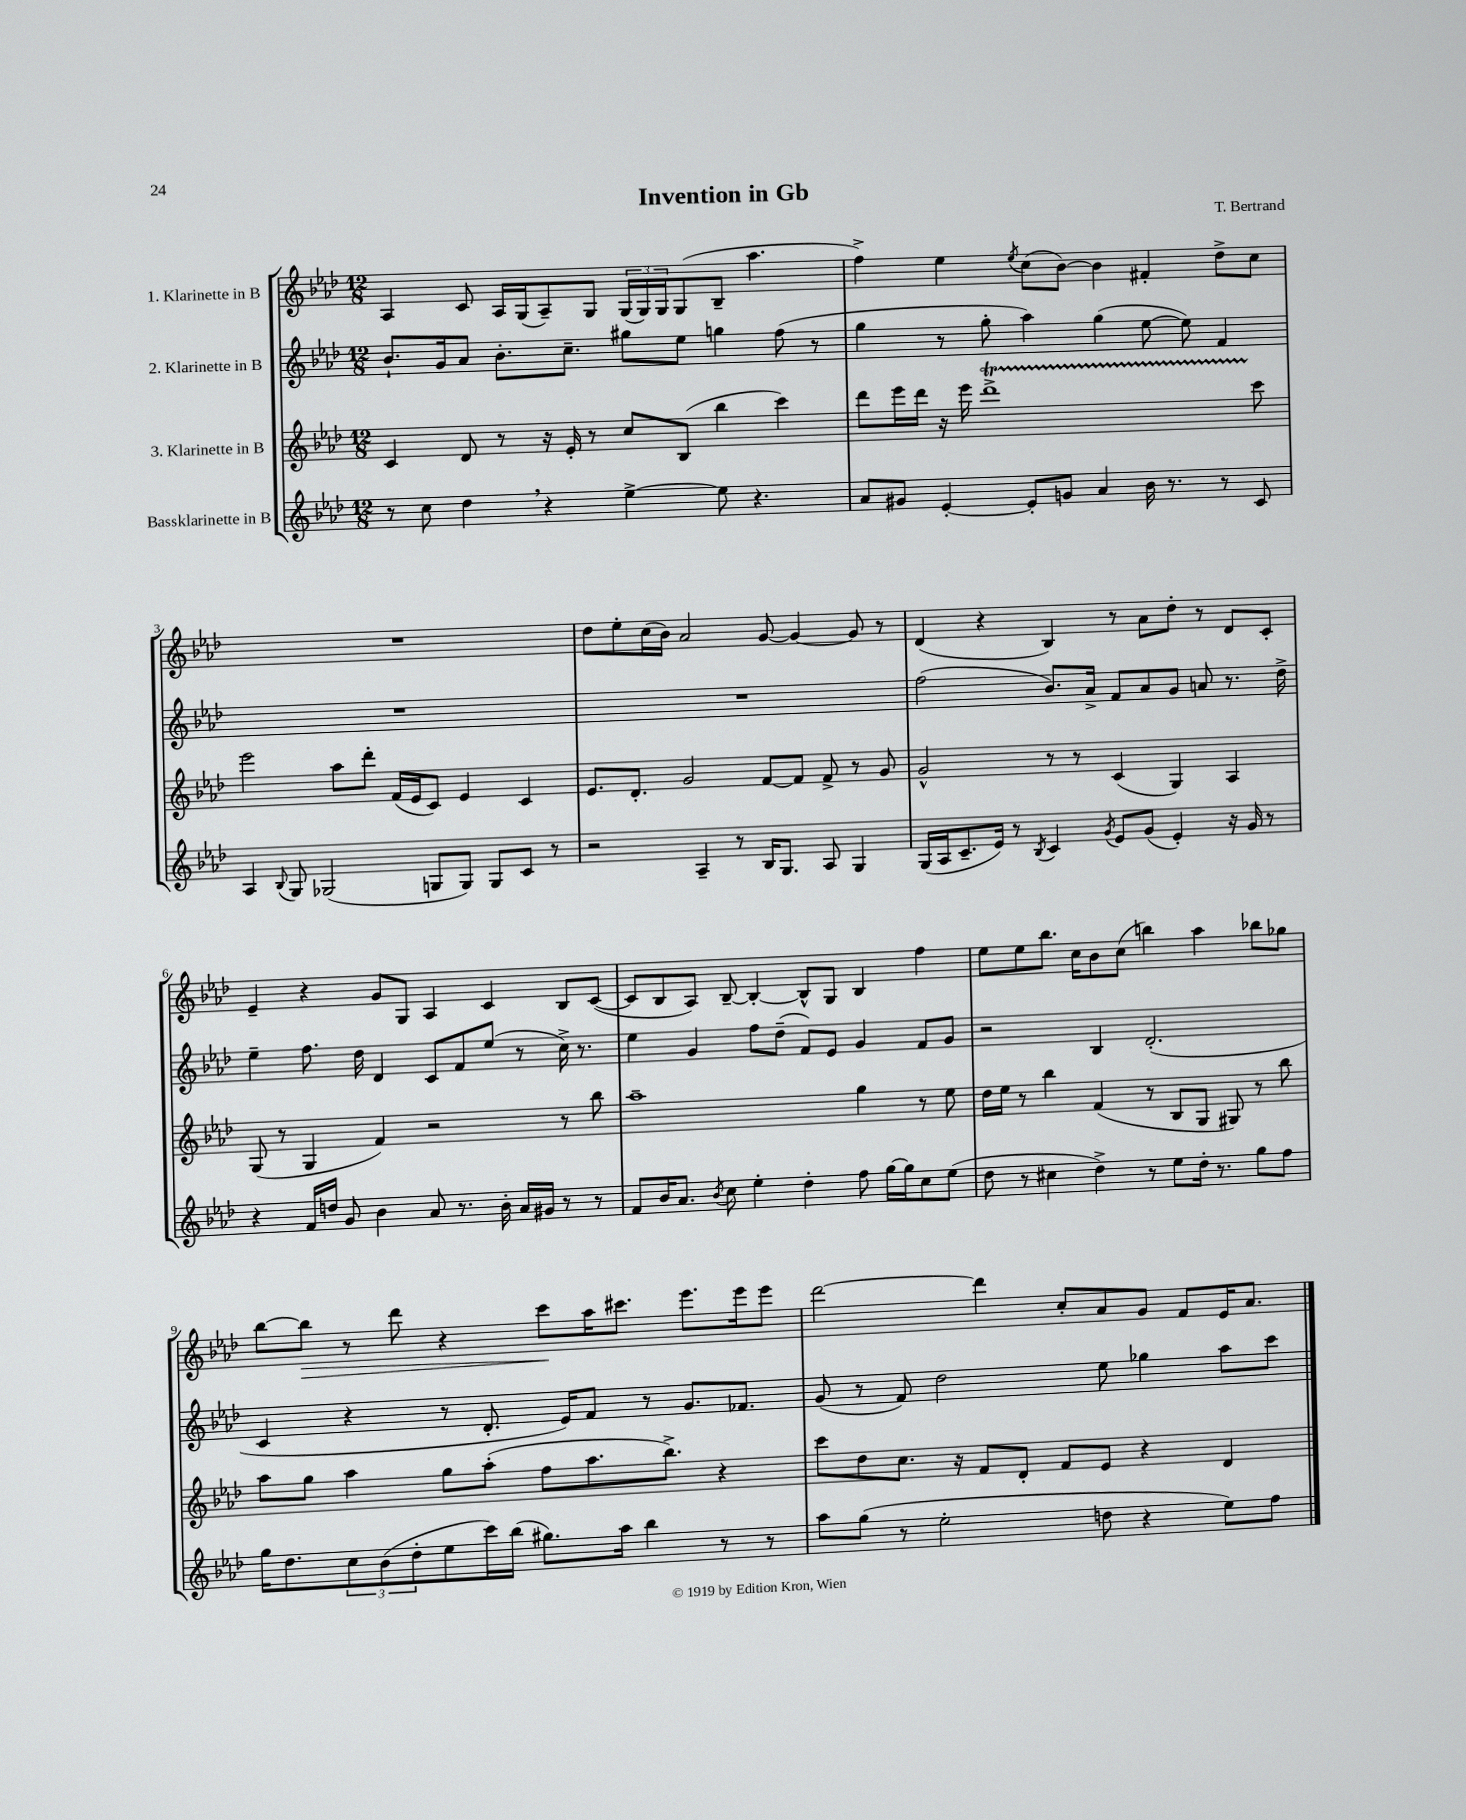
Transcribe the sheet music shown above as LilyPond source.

\header { title = "Invention in Gb" composer = "T. Bertrand" }
<<
\new StaffGroup <<
\new Staff = "s0" \with { instrumentName = "1. Klarinette in B" } {
    \clef treble \key aes \major \numericTimeSignature \time 12/8
    aes4 c'8 aes16 g16( aes8--) g8 \tuplet 3/2 { g16( g16) g16 } g8( bes8-- aes''4. |
    f''4->) ees''4 \acciaccatura { ees''8 } c''8( bes'8~) bes'4 fis'4-. des''8-> c''8 |
    R1. |
    des''8 ees''8-. c''16( bes'16) aes'2 g'8~ g'4~ g'8 r8 |
    des'4( r4 bes4) r8 aes'8 des''8-. r8 des'8 c'8-. |
    ees'4-- r4 g'8 g8 aes4 c'4 bes8 c'8~( |
    c'8 bes8 aes8) bes8~-- bes4~-. bes8-^ g8 bes4 f''4 |
    ees''8 ees''8 bes''8. c''16 bes'8 c''8( b''4) aes''4 bes''8 ges''8 |
    bes''8~ bes''8\> r8 des'''8 r4 c'''8\! aes''16 cis'''8. ees'''8. ees'''16 ees'''8 |
    des'''2~ des'''4 c''8-. aes'8 g'8 f'8 ees'16 aes'8. \bar "|." |
}
\new Staff = "s1" \with { instrumentName = "2. Klarinette in B" } {
    \clef treble \key aes \major \numericTimeSignature \time 12/8
    bes'8.-! g'16 aes'8 bes'8.-. c''8.-- gis''8 ees''8 g''4 f''8( r8 |
    g''4 r8 g''8-. aes''4) g''4( ees''8~ ees''8) f'4 |
    R1. |
    R1. |
    f''2( bes'8.) aes'16-> f'8 aes'8 g'8 a'8 r8. des''16-> |
    ees''4-- f''8. des''16 des'4 c'8 f'8 ees''8( r8 c''16->) r8. |
    ees''4 g'4 f''8 des''8--( f'8) ees'8 g'4 f'8 g'8 |
    r2 bes4 des'2.-.( |
    c'4 r4 r8 des'8.-. ees'16) f'8 r8 g'8. fes'8. |
    g'8( r8 f'8) des''2 ees''8 ges''4 aes''8 c'''8 \bar "|." |
}
\new Staff = "s2" \with { instrumentName = "3. Klarinette in B" } {
    \clef treble \key aes \major \numericTimeSignature \time 12/8
    c'4 des'8 r8 r16 ees'16-. r8 c''8 bes8( bes''4 c'''4) |
    des'''8 ees'''16 des'''16 r16 ees'''16 des'''1->\startTrillSpan c'''8\stopTrillSpan |
    ees'''2 aes''8 des'''8-. f'16( ees'16 c'8) ees'4 c'4 |
    ees'8. des'8.-. g'2 f'8~ f'8 f'8-> r8 g'8 |
    g'2-^ r8 r8 c'4( g4) aes4 |
    g8( r8 g4 f'4) r2 r8 bes''8 |
    aes''1-- g''4 r8 ees''8 |
    des''16 ees''16 r8 bes''4 f'4( r8 bes8 g8 gis8) r8 bes''8 |
    aes''8 g''8 aes''4 g''8 aes''8-.( f''8 aes''8. bes''8.->) r4 |
    c'''8 des''8 c''8. r16 f'8 des'8-. f'8 ees'8 r4 des'4 \bar "|." |
}
\new Staff = "s3" \with { instrumentName = "Bassklarinette in B" } {
    \clef treble \key aes \major \numericTimeSignature \time 12/8
    r8 c''8 des''4 \breathe r4 ees''4~-> ees''8 r4. |
    aes'8 gis'8 ees'4~-. ees'8-. g'8 aes'4 bes'16 r8. r8 c'8 |
    aes4 \appoggiatura { bes8 } g8 ges2( g8 g8) g8 c'8 r8 |
    r2 aes4-- r8 bes16 g8. aes8 g4 |
    g16( aes16 c'8.-- ees'16) r8 \acciaccatura { bes8 } c'4 \acciaccatura { g'8 } ees'8 g'8( ees'4-.) r16 g'16 r8 |
    r4 f'16 d''16 g'8 bes'4 aes'8 r8. bes'16-. aes'16 gis'16 r8 r8 |
    f'8 bes'16 aes'8. \acciaccatura { bes'8 } c''8 ees''4-. des''4-. f''8 g''16~ g''16 c''8 ees''8( |
    des''8 r8 cis''4 des''4->) r8 ees''8 des''16-. r8. g''8 f''8 |
    g''16 des''8. \tuplet 3/2 { c''8 bes'8( des''8-. } ees''8 c'''16) bes''16( gis''8.) aes''16 bes''4 r8 r8 |
    aes''8 g''8( r8 ees''2-. d''8 r4 ees''8) f''8 \bar "|." |
}
>>
>>
